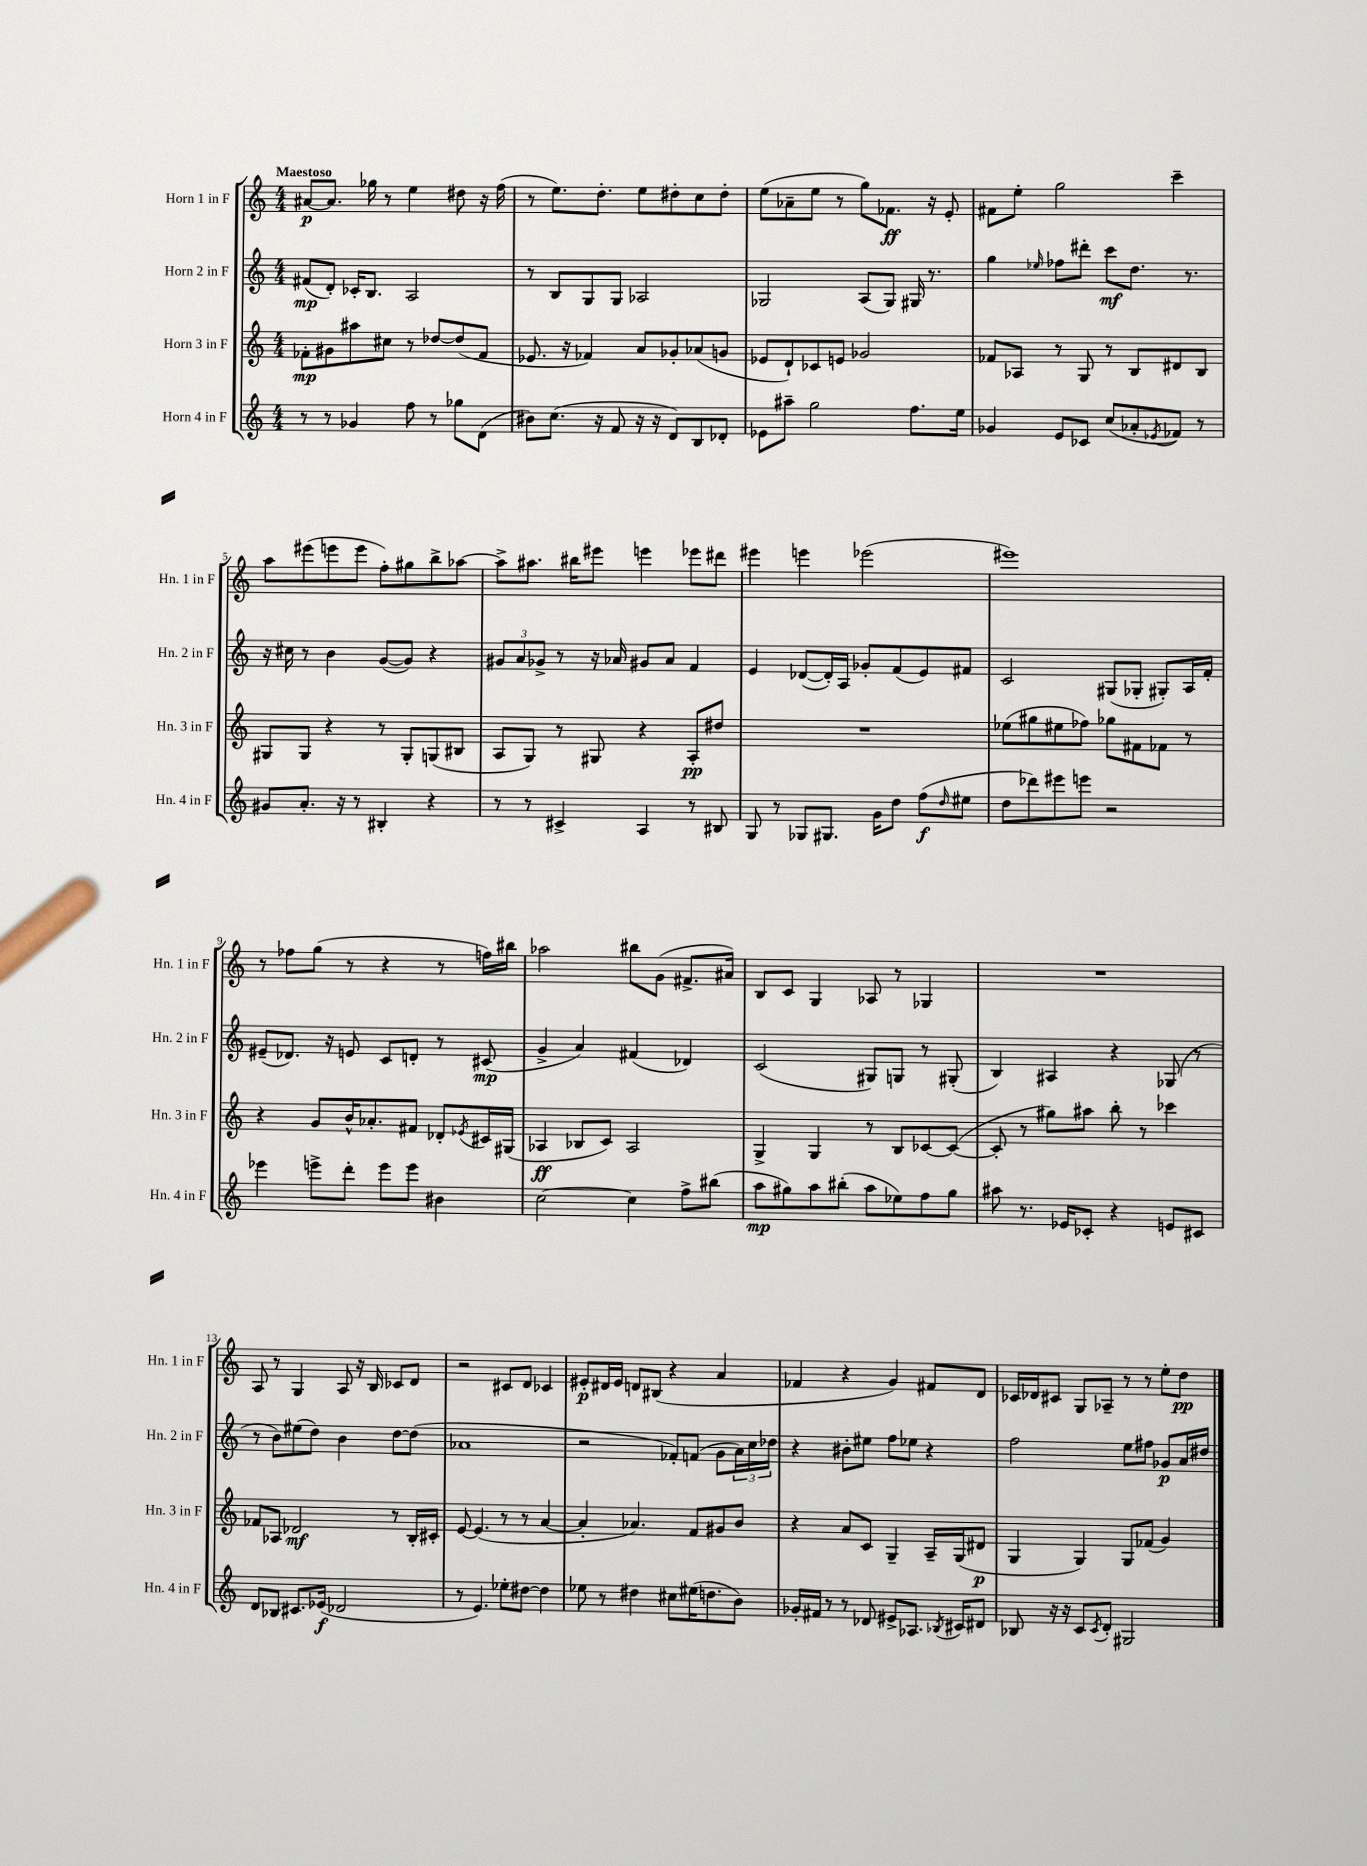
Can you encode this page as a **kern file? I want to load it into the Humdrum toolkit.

**kern	**dynam	**kern	**dynam	**kern	**dynam	**kern	**dynam
*part4	*part4	*part3	*part3	*part2	*part2	*part1	*part1
*staff4	*staff4	*staff3	*staff3	*staff2	*staff2	*staff1	*staff1
*I"Horn 4 in F	*	*I"Horn 3 in F	*	*I"Horn 2 in F	*	*I"Horn 1 in F	*
*I'Hn. 4 in F	*	*I'Hn. 3 in F	*	*I'Hn. 2 in F	*	*I'Hn. 1 in F	*
*clefG2	*	*clefG2	*	*clefG2	*	*clefG2	*
*k[]	*	*k[]	*	*k[]	*	*k[]	*
*M4/4	*	*M4/4	*	*M4/4	*	*M4/4	*
=1	=1	=1	=1	=1	=1	=1	=1
!	!	!	!	!	!	!LO:TX:a:B:t=Maestoso	!
8r	.	8f-X'\L	mp	(8f#X/L	mp	[8a#X/L	p
8r	.	8g#X\	.	8d'/J)	.	8.a#/J]	.
4g-X/	.	8aa#X\	.	16c-X'/KL	.	.	.
.	.	.	.	8.B/J	.	16gg-X\	.
.	.	8cc#X\J	.	.	.	8r	.
8ff\	.	8r	.	2A/	.	4ee\	.
8r	.	[8dd-X/L	.	.	.	.	.
8gg-X\L	.	(8dd-/]	.	.	.	8dd#X\	.
(8d\J	.	8f-/J	.	.	.	16r	.
.	.	.	.	.	.	(16ff\	.
=2	=2	=2	=2	=2	=2	=2	=2
8b#X\L)	.	8.e-X/	.	8r	.	8r	.
(8.cc\J	.	.	.	8B/L	.	8.ee\L)	.
.	.	16r	.	.	.	.	.
.	.	4f-X/)	.	8G/	.	.	.
16r	.	.	.	.	.	8.dd'\J	.
8f/	.	.	.	8G/J	.	.	.
16r	.	8a/L	.	2A-X/	.	8ee\L	.
16r	.	.	.	.	.	.	.
8d/L)	.	8g-X'/	.	.	.	8dd#X'\	.
8B/	.	(8a-X/	.	.	.	8cc\	.
8d-X'/J	.	8gn/J	.	.	.	8dd#'\J	.
=3	=3	=3	=3	=3	=3	=3	=3
8e-X\L	.	8e-X/L	.	2G-X/	.	(8ee\L	.
8aa#X~\J	.	8d`/)	.	.	.	8a-X~\	.
2gg\	.	8c-X/	.	.	.	8ee\J	.
.	.	8en/J	.	.	.	8r	.
.	.	2g-X/	.	(8A/L	.	8gg\L)	.
.	.	.	.	8G-/J)	.	8.f-X\J	ff
8.ff\L	.	.	.	16G#X/	.	.	.
.	.	.	.	8.r	.	16r	.
.	.	.	.	.	.	8e'/	.
16ee\Jk	.	.	.	.	.	.	.
=4	=4	=4	=4	=4	=4	=4	=4
4g-X/	.	8f-X/L	.	4gg\	.	8f#X\L	.
.	.	8A-X/J	.	.	.	8ee'\J	.
.	.	.	.	16qqee-X/	.	.	.
8e/L	.	8r	.	8ff-X\L	.	2gg\	.
8c-X/J	.	8G/	.	8ddd#X'\J	.	.	.
(8cc/L	.	8r	.	8ccc\L	mf	.	.
8a-X'/	.	8B/L	.	8.dd\J	.	.	.
8qe-X/	.	.	.	.	.	.	.
8f-X/J)	.	8d#X/	.	.	.	4ccc~\	.
.	.	.	.	8.r	.	.	.
8r	.	8B/J	.	.	.	.	.
!!LO:LB:g=z
=5	=5	=5	=5	=5	=5	=5	=5
8g#X/L	.	8G#X/L	.	16r	.	8aa\L	.
.	.	.	.	16cc#X\	.	.	.
8.a'/J	.	8G#/J	.	8r	.	(8eee#X\	.
.	.	4r	.	4b\	.	8eeen\	.
16r	.	.	.	.	.	.	.
8r	.	.	.	.	.	8eee\J	.
4B#X'/	.	8r	.	([8g/L	.	8ff'\L)	.
.	.	8G#'/L	.	8g/J])	.	8gg#X\	.
4r	.	(8Gn/	.	4r	.	8bb^\	.
.	.	8B#X/J	.	.	.	[8aa-X\J	.
=6	=6	=6	=6	=6	=6	=6	=6
8r	.	8A/L	.	12g#X/L	.	8aa-^\L]	.
.	.	.	.	12a/	.	.	.
8r	.	8G/J)	.	.	.	8.aa#X\J	.
.	.	.	.	12g-X^/J	.	.	.
4c#X^/	.	8r	.	8r	.	.	.
.	.	.	.	.	.	16bb#X\KL	.
.	.	8G#X/	.	16r	.	8eee#X\J	.
.	.	.	.	16a-X/	.	.	.
4A/	.	4r	.	8g#X/L	.	4eeen\	.
.	.	.	.	8a-/J	.	.	.
8r	.	8A'/L	pp	4f/	.	8eee-X\L	.
8B#X/	.	8dd#X/J	.	.	.	8ddd#X\J	.
=7	=7	=7	=7	=7	=7	=7	=7
8G/	.	1r	.	4e/	.	4eee#X\	.
8r	.	.	.	.	.	.	.
8G-X/L	.	.	.	([8d-X/L	.	4eeen\	.
8.G#X/J	.	.	.	16d-'/L])	.	.	.
.	.	.	.	16A/JJ	.	.	.
.	.	.	.	8g-X'/L	.	(2eee-X\	.
16g\KL	.	.	.	.	.	.	.
8dd\J	.	.	.	(8f/	.	.	.
(8ff\L	f	.	.	8e/)	.	.	.
16qqdd/	.	.	.	.	.	.	.
8ee#X\J	.	.	.	8f#X/J	.	.	.
=8	=8	=8	=8	=8	=8	=8	=8
8dd\L	.	(8ee-X\L	.	2c/	.	1eee#X)	.
8ddd-X\)	.	8gg#X\	.	.	.	.	.
8eee#X\	.	8ee#X\	.	.	.	.	.
8eeen\J	.	8ff-X\J)	.	.	.	.	.
2r	.	8gg-X\L	.	(8G#X/L	.	.	.
.	.	8f#X\	.	8G-X'/J	.	.	.
.	.	8f-X\J	.	8G#X'/L)	.	.	.
.	.	8r	.	16A/L	.	.	.
.	.	.	.	16f'/JJ	.	.	.
!!LO:LB:g=z
=9	=9	=9	=9	=9	=9	=9	=9
4eee-X\	.	4r	.	(8e#X~/L	.	8r	.
.	.	.	.	8.d-X/J)	.	8ff-X\L	.
8eeen^\L	.	8g/L	.	.	.	(8gg\J	.
.	.	.	.	16r	.	.	.
8ddd'\J	.	16b^^/K	.	8en/	.	8r	.
.	.	8.a-X'/	.	.	.	.	.
8eee\L	.	.	.	8c/L	.	4r	.
8eee\J	.	8f#X/J	.	8dn'/J	.	.	.
4b#X\	.	8d-X'/L	.	8r	.	8r	.
.	.	8qe-X/	.	.	.	.	.
.	.	16c#X/L	.	(8c#X/	mp	16ffn\LL)	.
.	.	(16G#X/JJ	.	.	.	16bb#X\JJ	.
=10	=10	=10	=10	=10	=10	=10	=10
[2cc\	.	4A-X/	ff	4g^/	.	2aa-X\	.
.	.	8B-X/L	.	4a/)	.	.	.
.	.	8c/J)	.	.	.	.	.
4cc\]	.	2A-/	.	(4f#X/	.	8bb#X\L	.
.	.	.	.	.	.	(8g\J	.
8ff^\L	.	.	.	4d-X/)	.	8.f#X^/L	.
(8bb#X\J	.	.	.	.	.	.	.
.	.	.	.	.	.	16a#X/Jk)	.
=11	=11	=11	=11	=11	=11	=11	=11
8aa\L	mp	4G^/	.	(2c/	.	8B/L	.
8gg#X\)	.	.	.	.	.	8c/J	.
8aa\	.	4G/	.	.	.	4G/	.
(8bb#X'\J	.	.	.	.	.	.	.
8aa\L	.	8r	.	8G#X/L)	.	8A-X/	.
8ee-X\)	.	8B/L	.	8Gn/J	.	8r	.
8ff\	.	[8c-X/	.	8r	.	4G-X/	.
8gg#\J	.	(8c-/J_	.	(8G#X'/	.	.	.
=12	=12	=12	=12	=12	=12	=12	=12
8aa#X\	.	8c-'/]	.	4B/)	.	1r	.
8.r	.	8r	.	.	.	.	.
.	.	8gg#X\L)	.	4A#X/	.	.	.
16e-X/KL	.	.	.	.	.	.	.
8c-X'/J	.	8aa#X\J	.	.	.	.	.
4r	.	8bb'\	.	4r	.	.	.
.	.	8r	.	.	.	.	.
8en/L	.	4ccc-X\	.	(8G-X/	.	.	.
8c#X/J	.	.	.	8r	.	.	.
!!LO:LB:g=z
=13	=13	=13	=13	=13	=13	=13	=13
8d/L	.	8f-X/L	.	8r	.	8A/	.
8B-X/J	.	8A-X/J	.	8b\L)	.	8r	.
8.c#X/L	.	2d-X/	mf	(8ee#X\	.	4G/	.
.	.	.	.	8dd\J)	.	.	.
(16e-X/Jk	f	.	.	.	.	.	.
2d-X/	.	.	.	4b\	.	8A/	.
.	.	.	.	.	.	16r	.
.	.	.	.	.	.	16B/	.
.	.	8r	.	[8dd\L	.	8c-X/L	.
.	.	16B'/LL	.	(8dd\J]	.	8d/J	.
.	.	16c#X'/JJ	.	.	.	.	.
=14	=14	=14	=14	=14	=14	=14	=14
8r	.	[8e/	.	1a-X	.	2r	.
4.e/)	.	(4.e/]	.	.	.	.	.
8ee-X'\L	.	8r	.	.	.	8c#X/L	.
[8dd#X\J	.	8r	.	.	.	8d/J	.
4dd#\]	.	[4a/	.	.	.	4c-X/	.
=15	=15	=15	=15	=15	=15	=15	=15
8ee-X\	.	4a'/]	.	2r	.	8e#X'/L	p
8r	.	.	.	.	.	16d#X/L	.
.	.	.	.	.	.	16e#/JJ	.
4dd#X\	.	4.a-X/)	.	.	.	8dn/L	.
.	.	.	.	.	.	(8B#X/J	.
8cc#X\L	.	.	.	8f-X'/L)	.	4r	.
(16ee#X\K	.	8f/L	.	(8fn/J	.	.	.
8.ddn\	.	.	.	.	.	.	.
.	.	8g#X/	.	8g\L	.	4a/	.
8b\J)	.	8b/J	.	24a\L)	.	.	.
.	.	.	.	24cc\	.	.	.
.	.	.	.	24dd-X\JJ	.	.	.
=16	=16	=16	=16	=16	=16	=16	=16
16g-X'/LL	.	4r	.	4r	.	4f-X/	.
16f#X/JJ	.	.	.	.	.	.	.
8r	.	.	.	.	.	.	.
8r	.	8a/L	.	8b#X'\L	.	4r	.
8d-X/	.	8c/J	.	8ee#X\J	.	.	.
8e#X^/L	.	4G~/	.	8ff\L	.	4g/)	.
8.A-X/J	.	.	.	8ee-X\J	.	.	.
.	.	16A~/LL	.	4r	.	8f#X/L	.
8qB-X/	.	.	.	.	.	.	.
16c#X/KL	.	(16G/J	.	.	.	.	.
8d#X/J	.	8d#X/J	p	.	.	8d/J	.
=17	=17	=17	=17	=17	=17	=17	=17
8B-X/	.	4G/	.	2ff\	.	16c-X/LL	.
.	.	.	.	.	.	16d-X/J	.
16r	.	.	.	.	.	8c#X/J	.
16r	.	.	.	.	.	.	.
8c/L	.	4G/)	.	.	.	8G/L	.
8qc/	.	.	.	.	.	.	.
8d'/J	.	.	.	.	.	8A-X~/J	.
2G#X/	.	8G/L	.	8ee\L	.	8r	.
.	.	(8f-X/J	.	8ff#X\J	.	8r	.
.	.	4g/)	.	8g-X/L	p	8ee'\L	.
.	.	.	.	16a/L	.	8dd\J	pp
.	.	.	.	16dd#X/JJ	.	.	.
==	==	==	==	==	==	==	==
*-	*-	*-	*-	*-	*-	*-	*-
